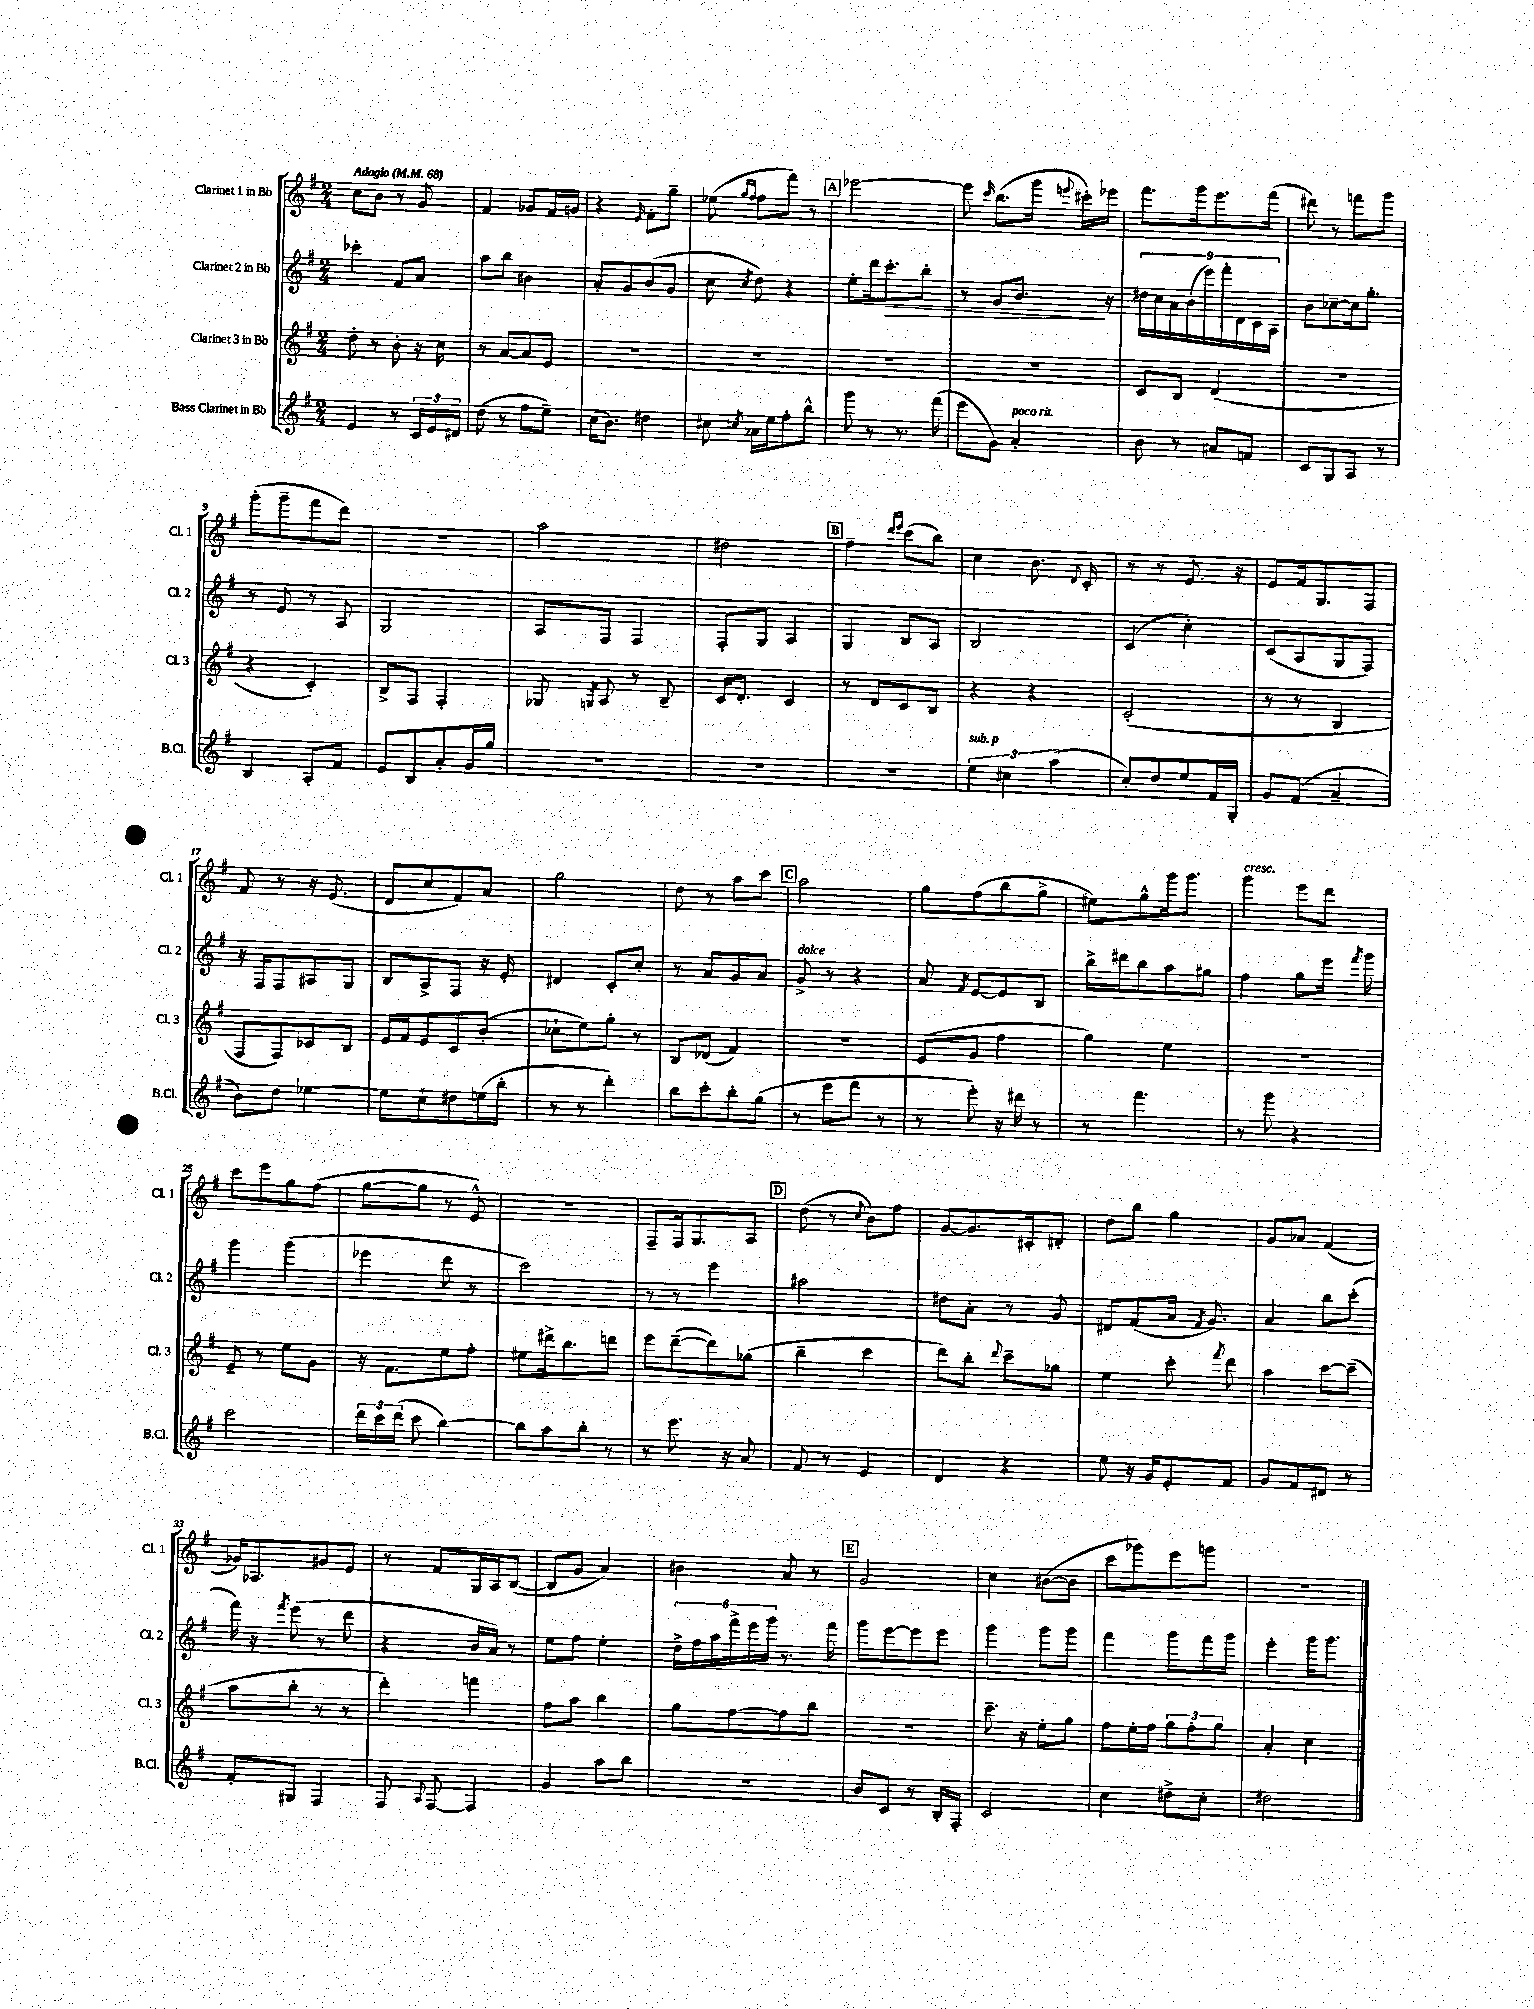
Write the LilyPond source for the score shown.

<<
\new StaffGroup <<
\new Staff = "s0" \with { instrumentName = "Clarinet 1 in Bb" shortInstrumentName = "Cl. 1" } {
    \clef treble \key g \major \numericTimeSignature \time 2/4 \tempo "Adagio" 4 = 68
    \autoBeamOff c''8[ b'8] r8 g'8 |
    fis'4 ges'8[ fis'16 g'16] |
    r4 \grace { e'16 } fis'8[-. g''8]-- |
    ees''8( \grace { g''16[ fis''16] } fis''8[ fis'''8]) r8 |
    \mark \markup { \box "A" } ees'''2~ |
    ees'''8 \grace { c'''16 } b''8.[( g'''16] \appoggiatura { e'''8 } cis'''16[-.) ees'''16] |
    fis'''8.[ g'''16 e'''8. fis'''16]( |
    dis'''8) r8 f'''8[ g'''8] |
    g'''8[-.( g'''8-- fis'''8 d'''8]) |
    r2 |
    a''2 |
    dis''2 |
    \mark \markup { \box "B" } fis''4-- \grace { d'''16[ e'''16] } c'''8[( b''8]) |
    c''4 b'8. \appoggiatura { d'8 } c'16-. |
    r8 r8 e'8. r16 |
    e'8[ fis'16 g8. fis8] |
    fis'8 r8 r16 e'8.( |
    d'8[ c''8 fis'8) a'8] |
    g''2 |
    d''8 r8 a''8[ c'''8] |
    \mark \markup { \box "C" } a''2 |
    g''8[ fis''8( b''8 g''8]-> |
    eis''8[) g''8-^ g'''16 g'''8.] |
    g'''4^\markup { \italic "cresc." } e'''8[ d'''8] |
    c'''8[ e'''8 g''8 fis''8]( |
    g''8[~ g''8] r8 e'8-^) |
    r2 |
    fis8[-- fis16 g8. a8] |
    \mark \markup { \box "D" } d''8( r8 \appoggiatura { c''8 } b'8[) fis''8] |
    g'8[~ g'8. cis'16-. dis'8]-. |
    d''8[ b''8] g''4 |
    g'8[ aes'8] fis'4( |
    ges'16[) aes8. gis'8 e'8] |
    r8 fis'8[ g16 a16 b8]~( |
    b8[ g'8] a'4) |
    bis'4 a'8 r8 |
    \mark \markup { \box "E" } g'2 |
    c''4 bis'8[~( bis'8] |
    c'''8[ ges'''8) e'''8 g'''8] |
    R2 \bar "|." |
}
\new Staff = "s1" \with { instrumentName = "Clarinet 2 in Bb" shortInstrumentName = "Cl. 2" } {
    \clef treble \key g \major \numericTimeSignature \time 2/4
    \autoBeamOff ces'''4-. fis'8[ a'8] |
    a''8[ b''8] bis'4 |
    a'8[-. g'8 b'8( g'8] |
    c''8 \acciaccatura { c''8 } d''8) r4 |
    \mark \markup { \box "A" } e''8[-. d'''16 c'''8.-.\> b''8]-. |
    r8 g'8[ b'8.]\! r16 |
    \tuplet 9/8 { dis''16[ c''16 a'16 b'16( e'''16) fis'''16-. d'16 c'16 a16] } |
    b'8[ ces''8~-- ces''16 g''8.]-. |
    r8 e'8 r8 a8 |
    g2 |
    a8[ fis8] fis4 |
    fis8[-. g8] a4 |
    \mark \markup { \box "B" } g4 b8[ a8] |
    b2 |
    c'4( c''4-.) |
    c'8[( a8 g8 fis8]) |
    r16 fis16[ fis8 ais8 g8] |
    b8[ a8-> fis8] r16 e'16-. |
    dis'4 c'8[-. c''8]-. |
    r8 a'8[ g'8 a'8] |
    \mark \markup { \box "C" } g'8->^\markup { \italic "dolce" } r8 r4 |
    a'8 \acciaccatura { fis'8 } e'8[~ e'8 b8] |
    b''16[-> dis'''16 b''8 a''8 gis''8] |
    fis''4 g''8[ e'''16] \acciaccatura { fis'''8 } g'''16 |
    g'''4 g'''4( |
    ees'''4 d'''8 r8 |
    c'''2) |
    r8 r8 e'''4 |
    \mark \markup { \box "D" } ais''2 |
    dis''8[ a'8]-. r8 g'8 |
    dis'8[ fis'8( a'16] \acciaccatura { fis'8 } g'8.) |
    a'4 b''8[ c'''8]-.( |
    fis'''16) r16 \acciaccatura { fis'''8 } e'''8( r8 d'''8 |
    r4 b'16[ a'16]) r8 |
    e''8[ fis''8] e''4-. |
    \tuplet 6/4 { d''16[-> fis''16 a''16 fis'''16-> e'''16 g'''16] } r8. fis'''16 |
    \mark \markup { \box "E" } g'''8[ e'''8~ e'''8 e'''8] |
    g'''4 g'''8[ g'''8] |
    fis'''4 g'''8[ fis'''16 g'''16] |
    e'''4-. g'''16[ g'''8.] \bar "|." |
}
\new Staff = "s2" \with { instrumentName = "Clarinet 3 in Bb" shortInstrumentName = "Cl. 3" } {
    \clef treble \key g \major \numericTimeSignature \time 2/4
    \autoBeamOff d''8-. r8 b'8-. r16 c''16 |
    r8 a'8[~ a'8 e'8] |
    R2 |
    R2 |
    \mark \markup { \box "A" } R2 |
    R2 |
    c'8[ b8] d'4( |
    R2 |
    r4 c'4-.) |
    b8[-> fis8] fis4-. |
    ges8 \acciaccatura { g8 } a8 r8 b8-- |
    c'16[ d'8.]-. c'4 |
    \mark \markup { \box "B" } r8 d'8[ c'8 b8] |
    r4 r4 |
    c'2-.( |
    r8 r8 b4 |
    fis8[ fis8) ces'8 b8] |
    e'16[ fis'16 e'8 c'8 b'8]-.( |
    ces''8[-! e''8) g''8]-. r8 |
    b8[ des'8]( fis'4) |
    \mark \markup { \box "C" } R2 |
    e'8[( g'8] fis''4 |
    g''4) e''4 |
    R2 |
    e'8-- r8 e''8[ g'8] |
    r16 fis'8.[ e''8 fis''8]-. |
    eis''8[ dis'''16-> b''8. d'''8] |
    e'''8[ d'''8~--( d'''8) ges''8]( |
    \mark \markup { \box "D" } b''4-- c'''4 |
    d'''8[) b''8]-. \appoggiatura { d'''8 } c'''8[-- ges''8] |
    e''4 c'''8-. \acciaccatura { fis'''8 } d'''8 |
    a''4 c'''8[~ c'''8]--( |
    a''8[ b''8]-. r8 r8 |
    d'''4-.) f'''4 |
    fis''8[ a''8] b''4 |
    g''8[ fis''8~ fis''8 b''8] |
    \mark \markup { \box "E" } R2 |
    c'''8.-- r16 e''8[-. g''8] |
    fis''8[ e''16-. fis''16] \tuplet 3/2 { g''8[ fis''8-. g''8] } |
    a'4-. c''4 \bar "|." |
}
\new Staff = "s3" \with { instrumentName = "Bass Clarinet in Bb" shortInstrumentName = "B.Cl." } {
    \clef treble \key g \major \numericTimeSignature \time 2/4
    \autoBeamOff e'4 r8 \tuplet 3/2 { c'16[ e'16 dis'16] } |
    d''8( r8 fis''8[ e''8]--) |
    c''16[( b'8.]) dis''4 |
    cis''8 \acciaccatura { c''8 } aes'16[ e''16 fis''8-. b''8]-^ |
    \mark \markup { \box "A" } g'''8 r8 r8. fis'''16( |
    e'''8[ g'8]) a'4-.^\markup { \italic "poco rit." } |
    b'8 r8 ais'8[ f'8] |
    c'8[ g8 a8] r8 |
    b4 a8[-. fis'8] |
    e'8[ b8 a'8-. g'16 g''16] |
    R2 |
    R2 |
    \mark \markup { \box "B" } R2 |
    \tuplet 3/2 { e''4^\markup { \italic "sub. p" } cis''4 a''4( } |
    c''8[-.) d''8 e''8 fis'16 g16]-. |
    g'8[ fis'8]( a'4-- |
    b'8[) d''8] ees''4~ |
    ees''8[ c''8-! dis''8 e''16( b''16]-. |
    r8 r8 d'''4-.) |
    b''8[ c'''8-. b''8-. g''8]( |
    \mark \markup { \box "C" } r8 e'''8[ fis'''8] r8 |
    r8 e'''8-.) r16 dis'''16 r8 |
    r8 fis'''4. |
    r8 g'''8 r4 |
    c'''2 |
    \tuplet 3/2 { d'''16[ c'''16 d'''16]( } c'''8 b''4~) |
    b''8[ a''8 b''8]-. r8 |
    r8 e'''8. r16 a'8 |
    \mark \markup { \box "D" } fis'8 r8 e'4 |
    d'4 r4 |
    e''8 r16 g'16[ e'8-. fis'8] |
    g'8[ fis'8 dis'8] r8 |
    fis'8[-. gis8] fis4 |
    fis8 \appoggiatura { a8 } fis8~ fis4 |
    g'4 a''8[ b''8] |
    R2 |
    \mark \markup { \box "E" } b'8[ c'8] r8 b16[-. fis16]-. |
    c'2 |
    c''4 dis''8[-> c''8]-. |
    dis''2 \bar "|." |
}
>>
>>
